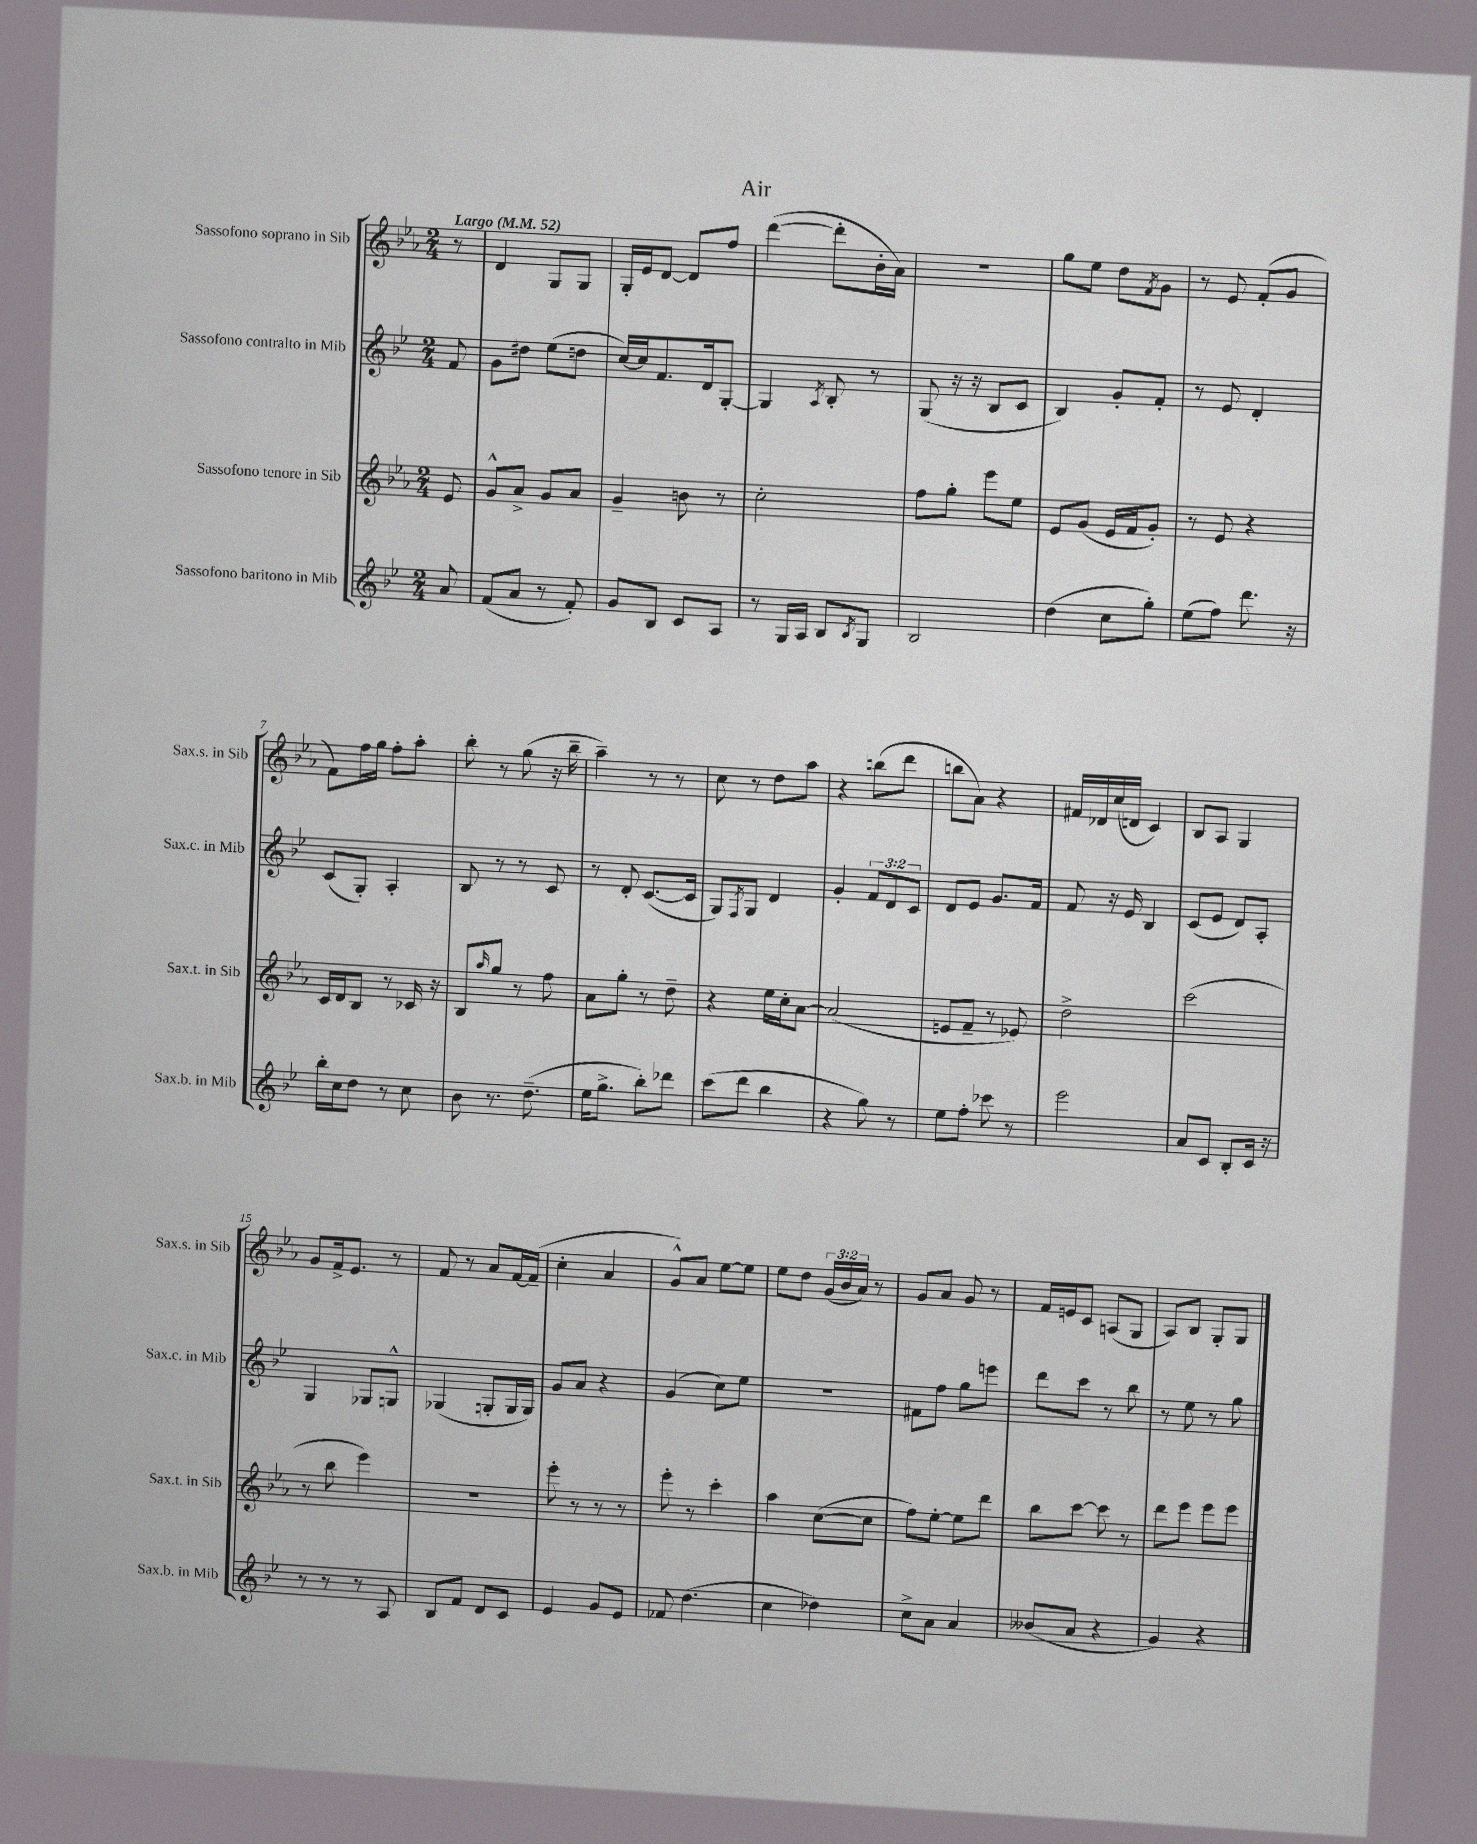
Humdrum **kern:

**kern	**kern	**kern	**kern
*staff4	*staff3	*staff2	*staff1
*clefG2	*clefG2	*clefG2	*clefG2
*k[b-e-]	*k[b-e-a-]	*k[b-e-]	*k[b-e-a-]
*M2/4	*M2/4	*M2/4	*M2/4
*MM52	*MM52	*MM52	*MM52
8a	8e-	8f	8r
=	=	=	=
(8f	8g^^	8g	4d
8a	8a-^	8dd#	.
8r	8g	(8ee-	8G
8f')	8a-	8dd	8G
=	=	=	=
8g	4g~	[16cc)	16G'
.	.	16cc]	16e-
8B-	.	8.f	[8d
8c	8b	.	8d]
.	.	16d	.
8A	8r	[8G'	8ff
=	=	=	=
8r	2cc'	4G]	([4ddd
16G	.	.	.
16A	.	.	.
.	.	8qA	.
8B-	.	8B-'	8ddd']
8qB-	.	.	.
8G	.	8r	16b-'
.	.	.	16a-)
=	=	=	=
2B-	8ff	(8G	2r
.	8gg'	16r	.
.	.	16r	.
.	8eee-	8B-	.
.	8ee-	8c	.
=	=	=	=
(4dd	8e-	4B-)	8gg
.	(8g	.	8ee-
8cc	16e-	8g'	8dd
.	16f	.	.
.	.	.	8qf
8gg')	8g')	8f'	8g
=	=	=	=
(8ee-	8r	8r	8r
8ff)	8e-	8e-	8e-
8.ddd	4r	4d'	(8f'
.	.	.	8g
16r	.	.	.
=	=	=	=
16bb-'	16c	(8c	8f)
16cc	16d	.	.
8dd	8B-	8G')	16ff
.	.	.	16gg
8r	8r	4A'	8ff'
8cc	16c-	.	8aa-'
.	16r	.	.
=	=	=	=
8b-	8B-	8B-	8bb-'
.	16qqaa-	.	.
8.r	8gg	8r	8r
.	8r	8r	(8gg
(8.dd~	.	.	.
.	8ff	8c	16r
.	.	.	16bb-~
=	=	=	=
16ee-	8a-	8r	4aa-~)
8.gg^	.	.	.
.	8gg'	8d'	.
8bb-')	8r	([8.c	8r
8ddd-	8dd~	.	8r
.	.	16c]	.
=	=	=	=
(8ccc	4r	8G)	8cc
.	.	8qF	.
8ddd	.	8G	8r
4bb-	16ee-	4d	8dd
.	16cc'	.	.
.	[8a-	.	8aa-
=	=	=	=
4r	(2a-]	4g'	4r
8gg)	.	12f	(8bb
.	.	12d	.
8r	.	.	8ddd
.	.	12c	.
=	=	=	=
8ee-	8e	8d	8bb
8ff'	8f~	8e-	8a-)
8ccc-	8r	8.g	4r
8r	8e-)	.	.
.	.	16f	.
=	=	=	=
2eee-	2dd^	8f	16f#
.	.	.	16d-
.	.	16r	(16cc
.	.	16e-	16d
.	.	4B-	4c)
=	=	=	=
8a	(2ccc	(8c	8B-
8c	.	8e-	8A-
8B-'	.	8d)	4G
16c	.	8A'	.
16r	.	.	.
=	=	=	=
8r	8r	4G	8g
8r	8bb-	.	16f^
.	.	.	8.e-
8r	4eee-)	8G-	.
8A	.	8G^^	8r
=	=	=	=
8B-	2r	(4G-	8f
8f	.	.	8r
8d	.	8G'	8a-
8c	.	16G	[16f
.	.	16G)	(16f~]
=	=	=	=
4e-	8eee-'	8g	4cc'
.	8r	8a	.
8g	8r	4r	4a-
8e-	8r	.	.
=	=	=	=
8f-	8eee-'	(4g	8g^^)
(4.dd	8r	.	8a-
.	4ccc'	8cc)	[8ee-
.	.	8ee-	8ee-]
=	=	=	=
4cc	4aa-	2r	8ee-
.	.	.	8dd
4dd-)	([8cc	.	(24g
.	.	.	24b-
.	.	.	24a-)
.	8cc]	.	8r
=	=	=	=
8cc^	8ff)	8f#	8g
8a	[8ee-'	8ff	8a-
4a	8ee-]	8gg	8g
.	8ddd	8eee	8r
=	=	=	=
(8b--	8bb-	8ddd	16f
.	.	.	16e
8a	[8ccc	8ccc	8c
4r	8ccc]	8r	(8A
.	8r	8bb-	8G
=	=	=	=
4g)	8ddd	8r	8A-)
.	8eee-	8ee-	8B-
4r	8eee-	8r	8G'
.	8eee-	8gg	8G
==	==	==	==
*-	*-	*-	*-
